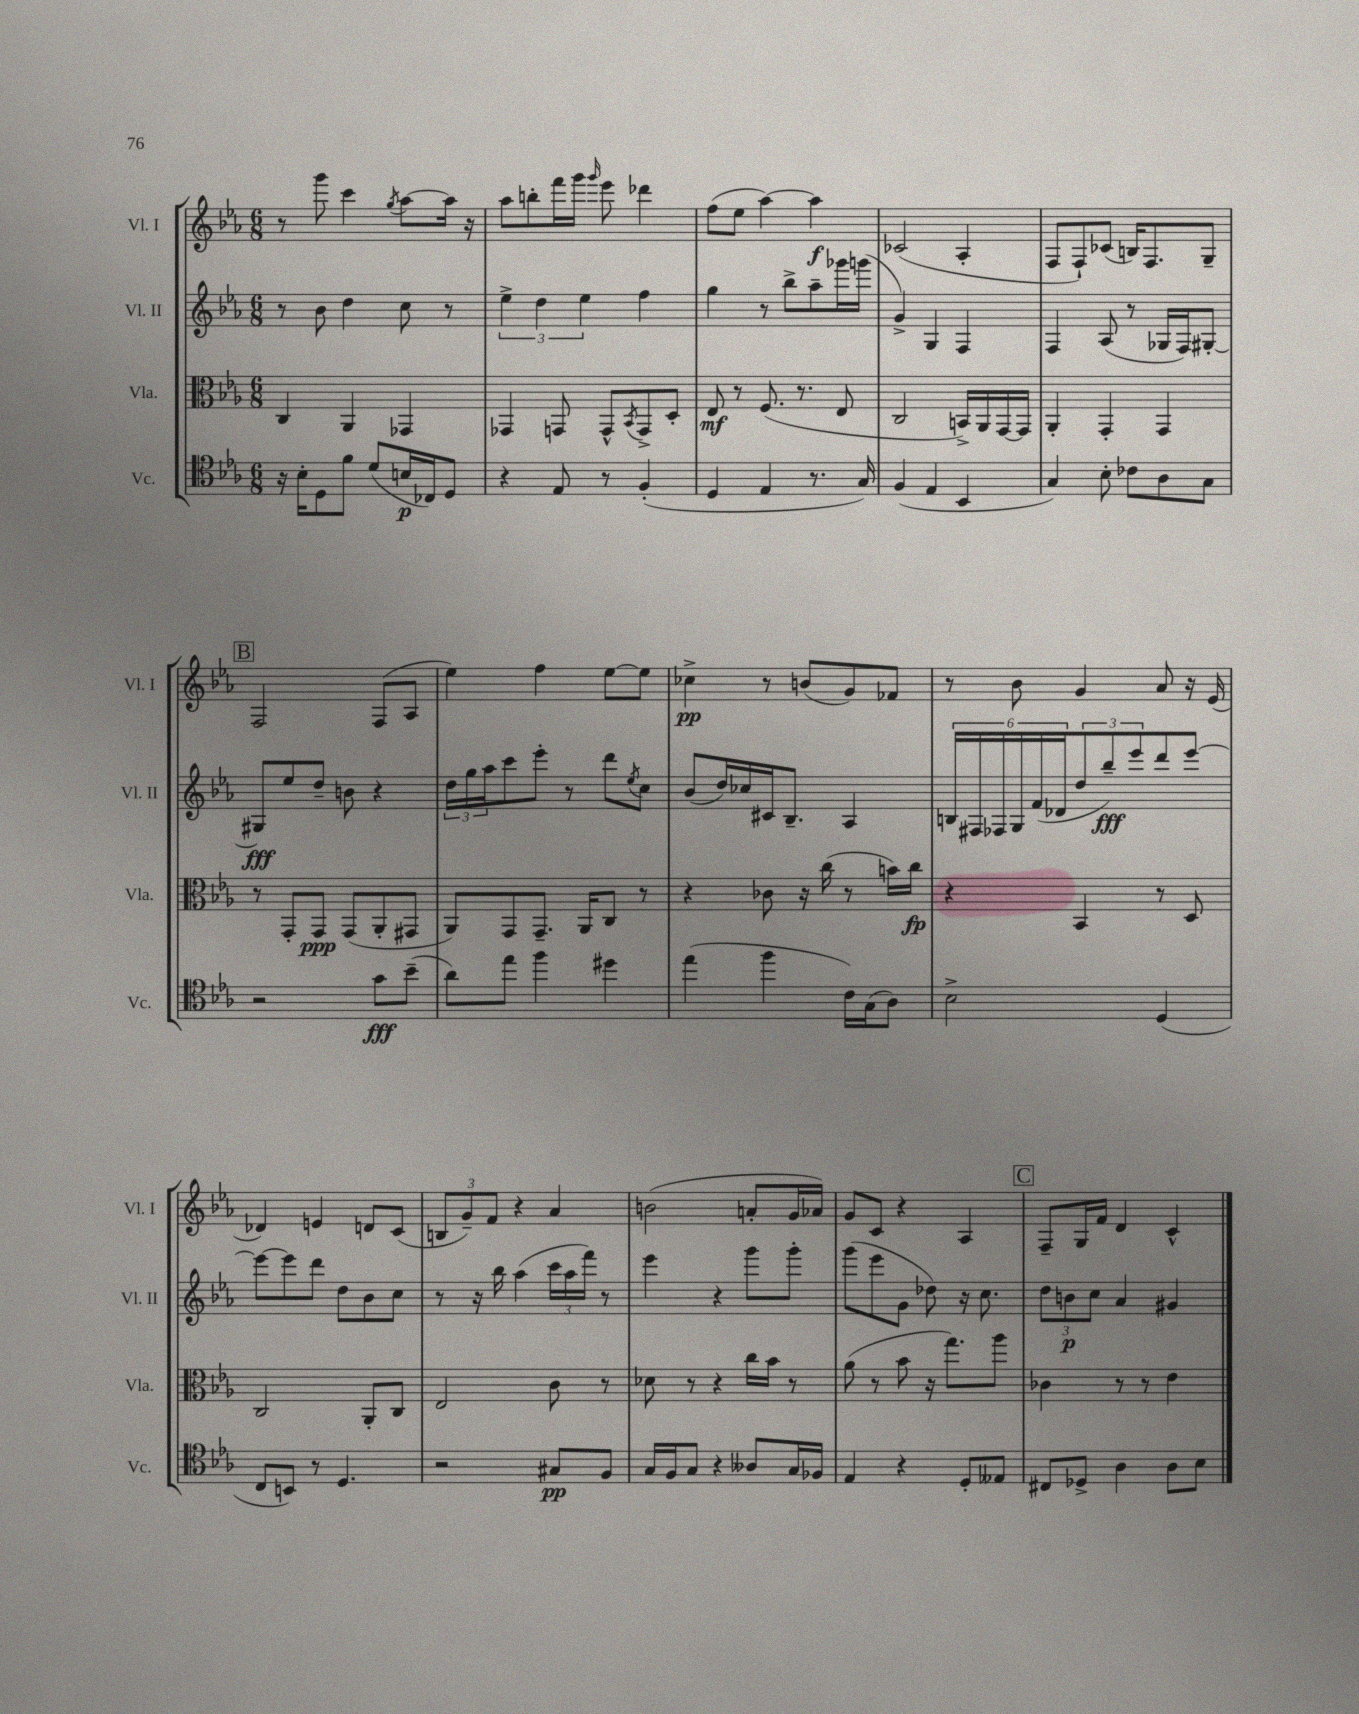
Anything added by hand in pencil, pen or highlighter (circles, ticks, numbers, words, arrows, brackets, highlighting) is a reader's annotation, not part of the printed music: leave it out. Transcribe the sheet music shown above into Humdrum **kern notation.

**kern	**dynam	**kern	**dynam	**kern	**dynam	**kern	**dynam
*part4	*part4	*part3	*part3	*part2	*part2	*part1	*part1
*staff4	*staff4	*staff3	*staff3	*staff2	*staff2	*staff1	*staff1
*I"Vc.	*	*I"Vla.	*	*I"Vl. II	*	*I"Vl. I	*
*I'Vc.	*	*I'Vla.	*	*I'Vl. II	*	*I'Vl. I	*
*clefC4	*	*clefC3	*	*clefG2	*	*clefG2	*
*k[b-e-a-]	*	*k[b-e-a-]	*	*k[b-e-a-]	*	*k[b-e-a-]	*
*M6/8	*	*M6/8	*	*M6/8	*	*M6/8	*
=8	=8	=8	=8	=8	=8	=8	=8
16r	.	4C/	.	8r	.	8r	.
16B-'\KL	.	.	.	.	.	.	.
8D\	.	.	.	8b-\	.	8ggg\	.
8f\J	.	4AA-/	.	4dd\	.	4ccc\	.
(8d/L	.	.	.	.	.	.	.
.	.	.	.	.	.	8qgg/	.
16Bn/L	p	4GG-X/	.	8cc\	.	[8aa-\L	.
16C-X/J)	.	.	.	.	.	.	.
8D/J	.	.	.	8r	.	16aa-\Jk]	.
.	.	.	.	.	.	16r	.
=9	=9	=9	=9	=9	=9	=9	=9
4r	.	4GG-X/	.	6ee-^\	.	8aa-\L	.
.	.	.	.	.	.	8bbn'\	.
.	.	.	.	6dd\	.	.	.
8E-/	.	8GGn/	.	.	.	16fff\L	.
.	.	.	.	.	.	16ggg\JJ	.
.	.	.	.	6ee-\	.	.	.
.	.	.	.	.	.	16qqggg/	.
8r	.	8GG^^/L	.	.	.	8eee-\	.
.	.	8qBB-/	.	.	.	.	.
(4F'/	.	8GG^/	.	4ff\	.	4ddd-X\	.
.	.	8D'/J	.	.	.	.	.
=10	=10	=10	=10	=10	=10	=10	=10
4D/	.	8E-/	mf	4gg\	.	(8ff\L	.
.	.	8r	.	.	.	8ee-\J	.
4E-/	.	(8.F/	.	8r	.	[4aa-\)	.
.	.	.	.	8bb-^\L	.	.	.
.	.	8.r	.	.	.	.	.
8.r	.	.	.	8aa-~\	.	4aa-\]	f
.	.	8E-/	.	16ggg-X\L	.	.	.
16G/)	.	.	.	(16gggn\JJ	.	.	.
=11	=11	=11	=11	=11	=11	=11	=11
(4F/	.	2C/	.	4g^/)	.	(2c-X/	.
4E-/	.	.	.	4G/	.	.	.
4BB-/	.	16BBn^/LL)	.	4F/	.	4A-'/	.
.	.	16AA-/	.	.	.	.	.
.	.	[16GG/	.	.	.	.	.
.	.	16GG/JJ]	.	.	.	.	.
=12	=12	=12	=12	=12	=12	=12	=12
4G/)	.	4AA-'/	.	4F/	.	8F/L	.
.	.	.	.	.	.	8F`/)	.
8B-'\	.	4GG'/	.	(8A-/	.	(8c-X/J	.
8c-X\L	.	.	.	8r	.	16Bn/KL)	.
.	.	.	.	.	.	8.F/	.
8A-\	.	4GG/	.	16G-X/LL	.	.	.
.	.	.	.	16F/J)	.	.	.
8G\J	.	.	.	[8G#X'/J	.	8G~/J	.
!!LO:LB:g=z
!!LO:REH:place=s1:t=B
=13	=13	=13	=13	=13	=13	=13	=13
2r	.	8r	.	8G#X/L]	fff	2F/	.
.	.	8GG'/L	.	8ee-/	.	.	.
.	.	8GG/J	ppp	8dd~/J	.	.	.
.	.	(8GG/L	.	8bn\	.	.	.
8g\L	fff	8AA-'/	.	4r	.	(8F/L	.
(8b-~\J	.	8GG#X/J	.	.	.	8A-/J	.
=14	=14	=14	=14	=14	=14	=14	=14
8a-\L)	.	8AA-/L)	.	24dd\LL	.	4ee-\)	.
.	.	.	.	24gg\	.	.	.
.	.	.	.	24aa-\J	.	.	.
8ee-\J	.	8GG/	.	8ccc\	.	.	.
4ff\	.	8.GG~/J	.	8eee-'\J	.	4ff\	.
.	.	.	.	8r	.	.	.
.	.	16AA-/KL	.	.	.	.	.
4dd#X\	.	8C/J	.	8ddd\L	.	[8ee-\L	.
.	.	.	.	8qee-/	.	.	.
.	.	8r	.	8cc\J	.	8ee-\J]	.
=15	=15	=15	=15	=15	=15	=15	=15
(4ee-\	.	4r	.	(8b-/L	.	4cc-X^\	pp
.	.	.	.	16dd/L)	.	.	.
.	.	.	.	16cc-X/	.	.	.
4ff\	.	8c-X\	.	16c#X/J	.	8r	.
.	.	.	.	8.B-~/J	.	.	.
.	.	16r	.	.	.	(8bn/L	.
.	.	(16cc\	.	.	.	.	.
16c\LL)	.	8r	.	4A-/	.	8g/)	.
(16G\J	.	.	.	.	.	.	.
8A-\J)	.	16bn\LL)	.	.	.	8f-X/J	.
.	.	16cc\JJ	fp	.	.	.	.
=16	=16	=16	=16	=16	=16	=16	=16
2B-^\	.	4r	.	24Bn/LL	.	8r	.
.	.	.	.	24F#X/	.	.	.
.	.	.	.	24F-X/	.	.	.
.	.	.	.	24G/	.	8b-\	.
.	.	.	.	(24f/	.	.	.
.	.	.	.	24d-X/J	.	.	.
.	.	4BB-/	.	12dd/	.	4g/	.
.	.	.	.	12bb-~/)	fff	.	.
.	.	.	.	12eee-/	.	.	.
(4D/	.	8r	.	8ddd/	.	8a-/	.
.	.	8D/	.	[8eee-/J	.	16r	.
.	.	.	.	.	.	(16e-/	.
!!LO:LB:g=z
=17	=17	=17	=17	=17	=17	=17	=17
8C/L	.	2C/	.	8eee-\L_	.	4d-X/)	.
8BBn/J)	.	.	.	8eee-\]	.	.	.
8r	.	.	.	8ddd\J	.	4en/	.
4.D/	.	.	.	8dd\L	.	.	.
.	.	8AA-'/L	.	8b-\	.	8dn/L	.
.	.	8C/J	.	8cc\J	.	(8c/J	.
=18	=18	=18	=18	=18	=18	=18	=18
2r	.	2E-/	.	8r	.	12Bn/L	.
.	.	.	.	.	.	12g~/)	.
.	.	.	.	16r	.	.	.
.	.	.	.	.	.	12f/J	.
.	.	.	.	16bb-\	.	.	.
.	.	.	.	(4aa-\	.	4r	.
8G#X/L	pp	8c\	.	24ccc\LL	.	4a-/	.
.	.	.	.	24aa-\	.	.	.
.	.	.	.	24fff\JJ)	.	.	.
8F/J	.	8r	.	8r	.	.	.
=19	=19	=19	=19	=19	=19	=19	=19
16G/LL	.	8d-X\	.	4eee-\	.	(2bn\	.
16F/J	.	.	.	.	.	.	.
8G/J	.	8r	.	.	.	.	.
4r	.	4r	.	4r	.	.	.
8A--X/L	.	16cc\LL	.	8ggg\L	.	8an'/L	.
.	.	16b-\JJ	.	.	.	.	.
16G/L	.	8r	.	8ggg'\J	.	16g/L	.
16F-X/JJ	.	.	.	.	.	16a-X/JJ)	.
=20	=20	=20	=20	=20	=20	=20	=20
4E-/	.	(8a-\	.	(8ggg\L	.	8g/L	.
.	.	8r	.	8eee-\	.	8c/J	.
4r	.	8b-\	.	8g\J	.	4r	.
.	.	16r	.	8dd-X\)	.	.	.
.	.	8.gg\L)	.	.	.	.	.
8D'/L	.	.	.	16r	.	4A-/	.
.	.	.	.	8.cc\	.	.	.
8E--X/J	.	8aa-\J	.	.	.	.	.
!!LO:REH:place=s1:t=C
=21	=21	=21	=21	=21	=21	=21	=21
8C#X/L	.	4c-X\	.	12dd\L	.	8F~/L	.
.	.	.	.	12bn\	p	.	.
8D-X^/J	.	.	.	.	.	16G/L	.
.	.	.	.	12cc\J	.	.	.
.	.	.	.	.	.	16f/JJ	.
4A-\	.	8r	.	4a-/	.	4d/	.
.	.	8r	.	.	.	.	.
8A-\L	.	4e-\	.	4g#X/	.	4c^^/	.
8B-\J	.	.	.	.	.	.	.
==	==	==	==	==	==	==	==
*-	*-	*-	*-	*-	*-	*-	*-
